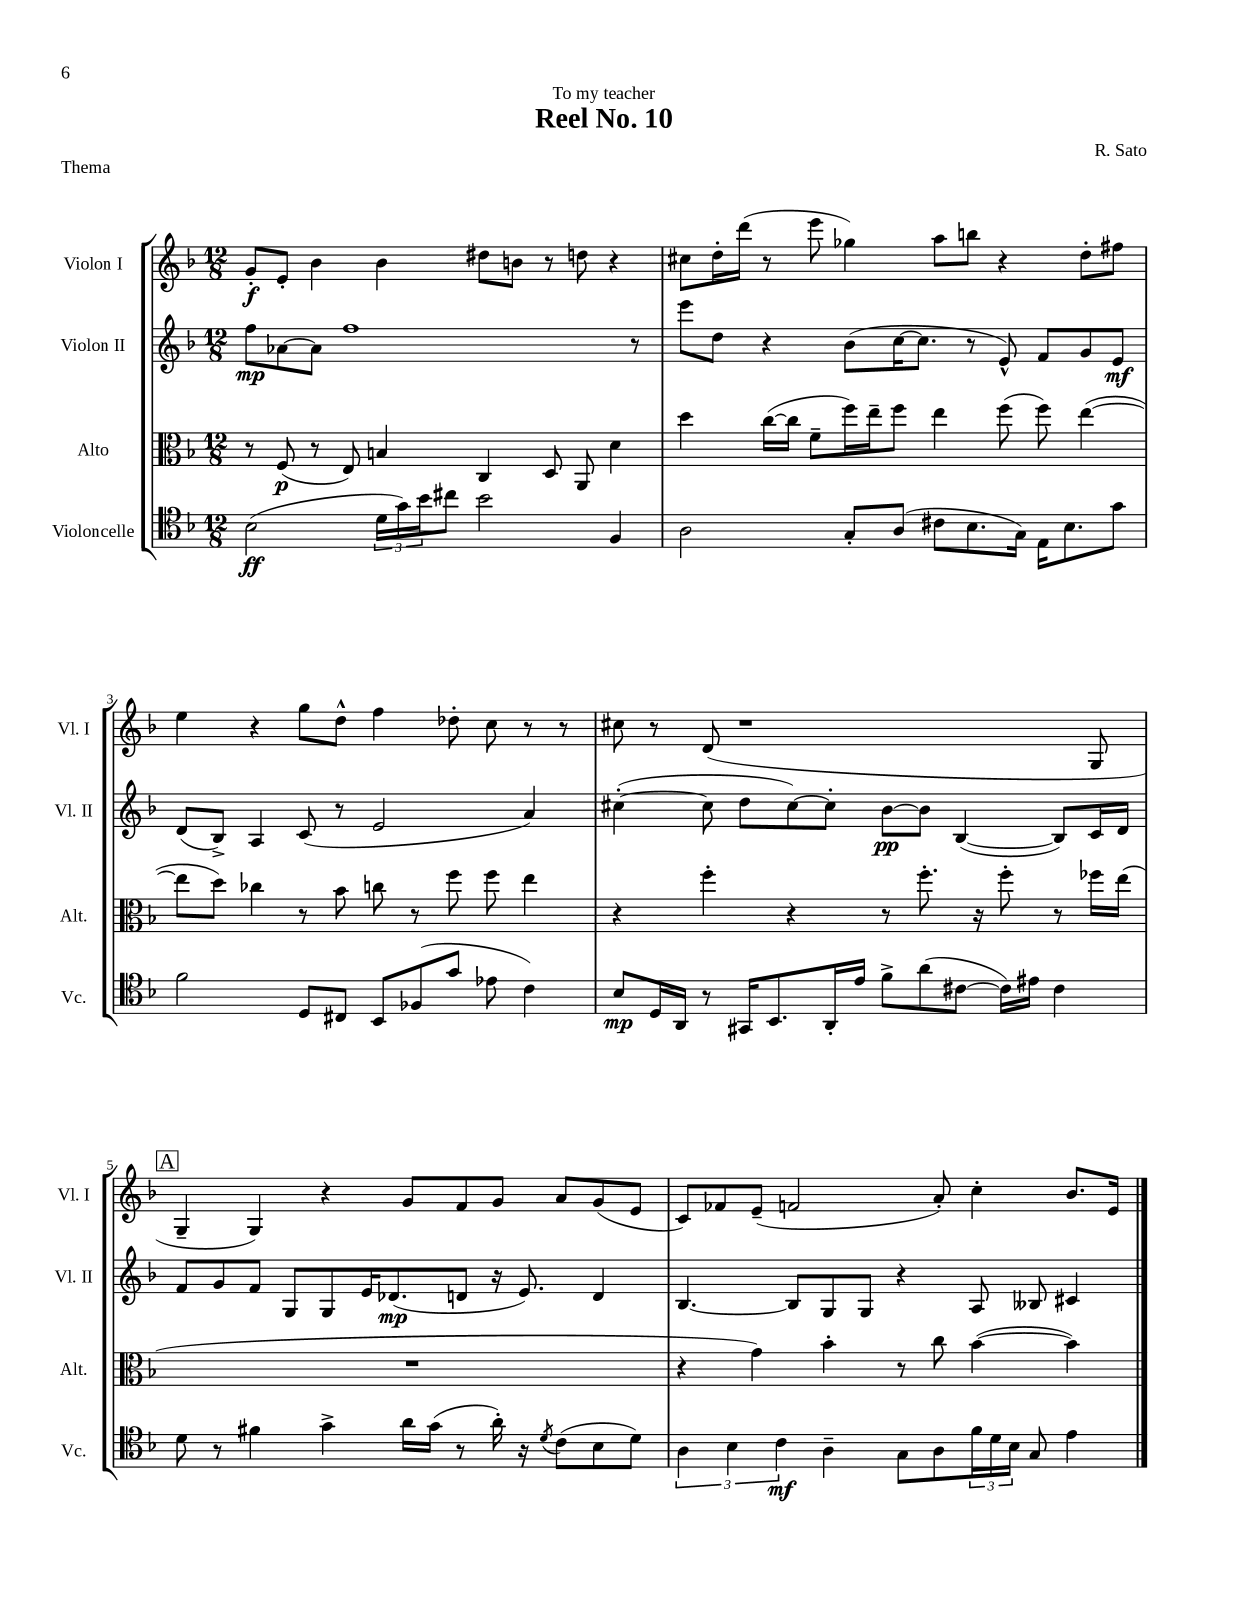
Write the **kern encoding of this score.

**kern	**kern	**kern	**kern
*staff4	*staff3	*staff2	*staff1
*clefC4	*clefC3	*clefG2	*clefG2
*k[b-]	*k[b-]	*k[b-]	*k[b-]
*M12/8	*M12/8	*M12/8	*M12/8
(2B-	8r	8ff	8g'
.	(8F	[8a-	8e'
.	8r	8a-]	4b-
.	8E)	1ff	.
24d	4B	.	4b-
24g)	.	.	.
24b-	.	.	.
8cc#	.	.	.
2b-	4C	.	8dd#
.	.	.	8b
.	8D	.	8r
.	8AA	.	8dd
4F	4d	.	4r
.	.	8r	.
=	=	=	=
2A	4dd	8eee	8cc#
.	.	8dd	16dd'
.	.	.	(16ddd
.	([16cc	4r	8r
.	16cc]	.	.
.	8f~	.	8eee
8G'	16ff)	(8b-	4gg-)
.	16ee~	.	.
(8A	8ff	[16cc	.
.	.	8.cc]	.
8c#	4ee	.	8aa
8.B-	.	8r	8bb
.	(8ff	8e^^)	4r
16G)	.	.	.
16E	8ff)	8f	.
8.B-	.	.	.
.	([4ee	8g	8dd'
8g	.	8e	8ff#
=	=	=	=
2f	8ee]	(8d	4ee
.	8dd)	8B-^)	.
.	4cc-	4A	4r
8D	8r	(8c	8gg
8C#	8b-	8r	8dd^^
8BB-	8cc	2e	4ff
(8F-	8r	.	.
8g	8ff	.	8dd-'
8e-	8ff	.	8cc
4c)	4ee	4a)	8r
.	.	.	8r
=	=	=	=
8B-	4r	([4cc#'	8cc#
16D	.	.	8r
16AA	.	.	.
8r	4ff'	8cc#]	(8d
16GG#	.	8dd	1r
8.BB-	.	.	.
.	4r	[8cc#)	.
16AA'	.	8cc#']	.
16e	.	.	.
8f^	8r	[8b-	.
(8a	8.ff'	8b-]	.
[8c#	.	([4B-	.
.	16r	.	.
16c#])	8ff'	.	.
16e#	.	.	.
4c#	8r	8B-])	.
.	16ff-	16c	8G
.	(16ee	16d	.
=	=	=	=
8d	1.r	8f	4G~
8r	.	8g	.
4f#	.	8f	4G)
.	.	8G	.
4g^	.	8G	4r
.	.	16e	.
.	.	(8.d-	.
16a	.	.	8g
(16g	.	.	.
8r	.	8d	8f
16a')	.	16r	8g
16r	.	8.e)	.
8qd	.	.	.
(8c	.	.	8a
8B-	.	4d	(8g
8d)	.	.	8e
=	=	=	=
6A	4r	[4.B-	8c)
.	.	.	8f-
6B-	.	.	.
.	4g)	.	(8e~
6c	.	.	.
.	.	8B-]	2f
4A~	4b-'	8G	.
.	.	8G	.
8G	8r	4r	.
8A	8cc	.	8a')
24f	([4b-	8A	4cc'
24d	.	.	.
24B-	.	.	.
8G	.	8B--	.
4e	4b-])	4c#	8.b-
.	.	.	16e
==	==	==	==
*-	*-	*-	*-
